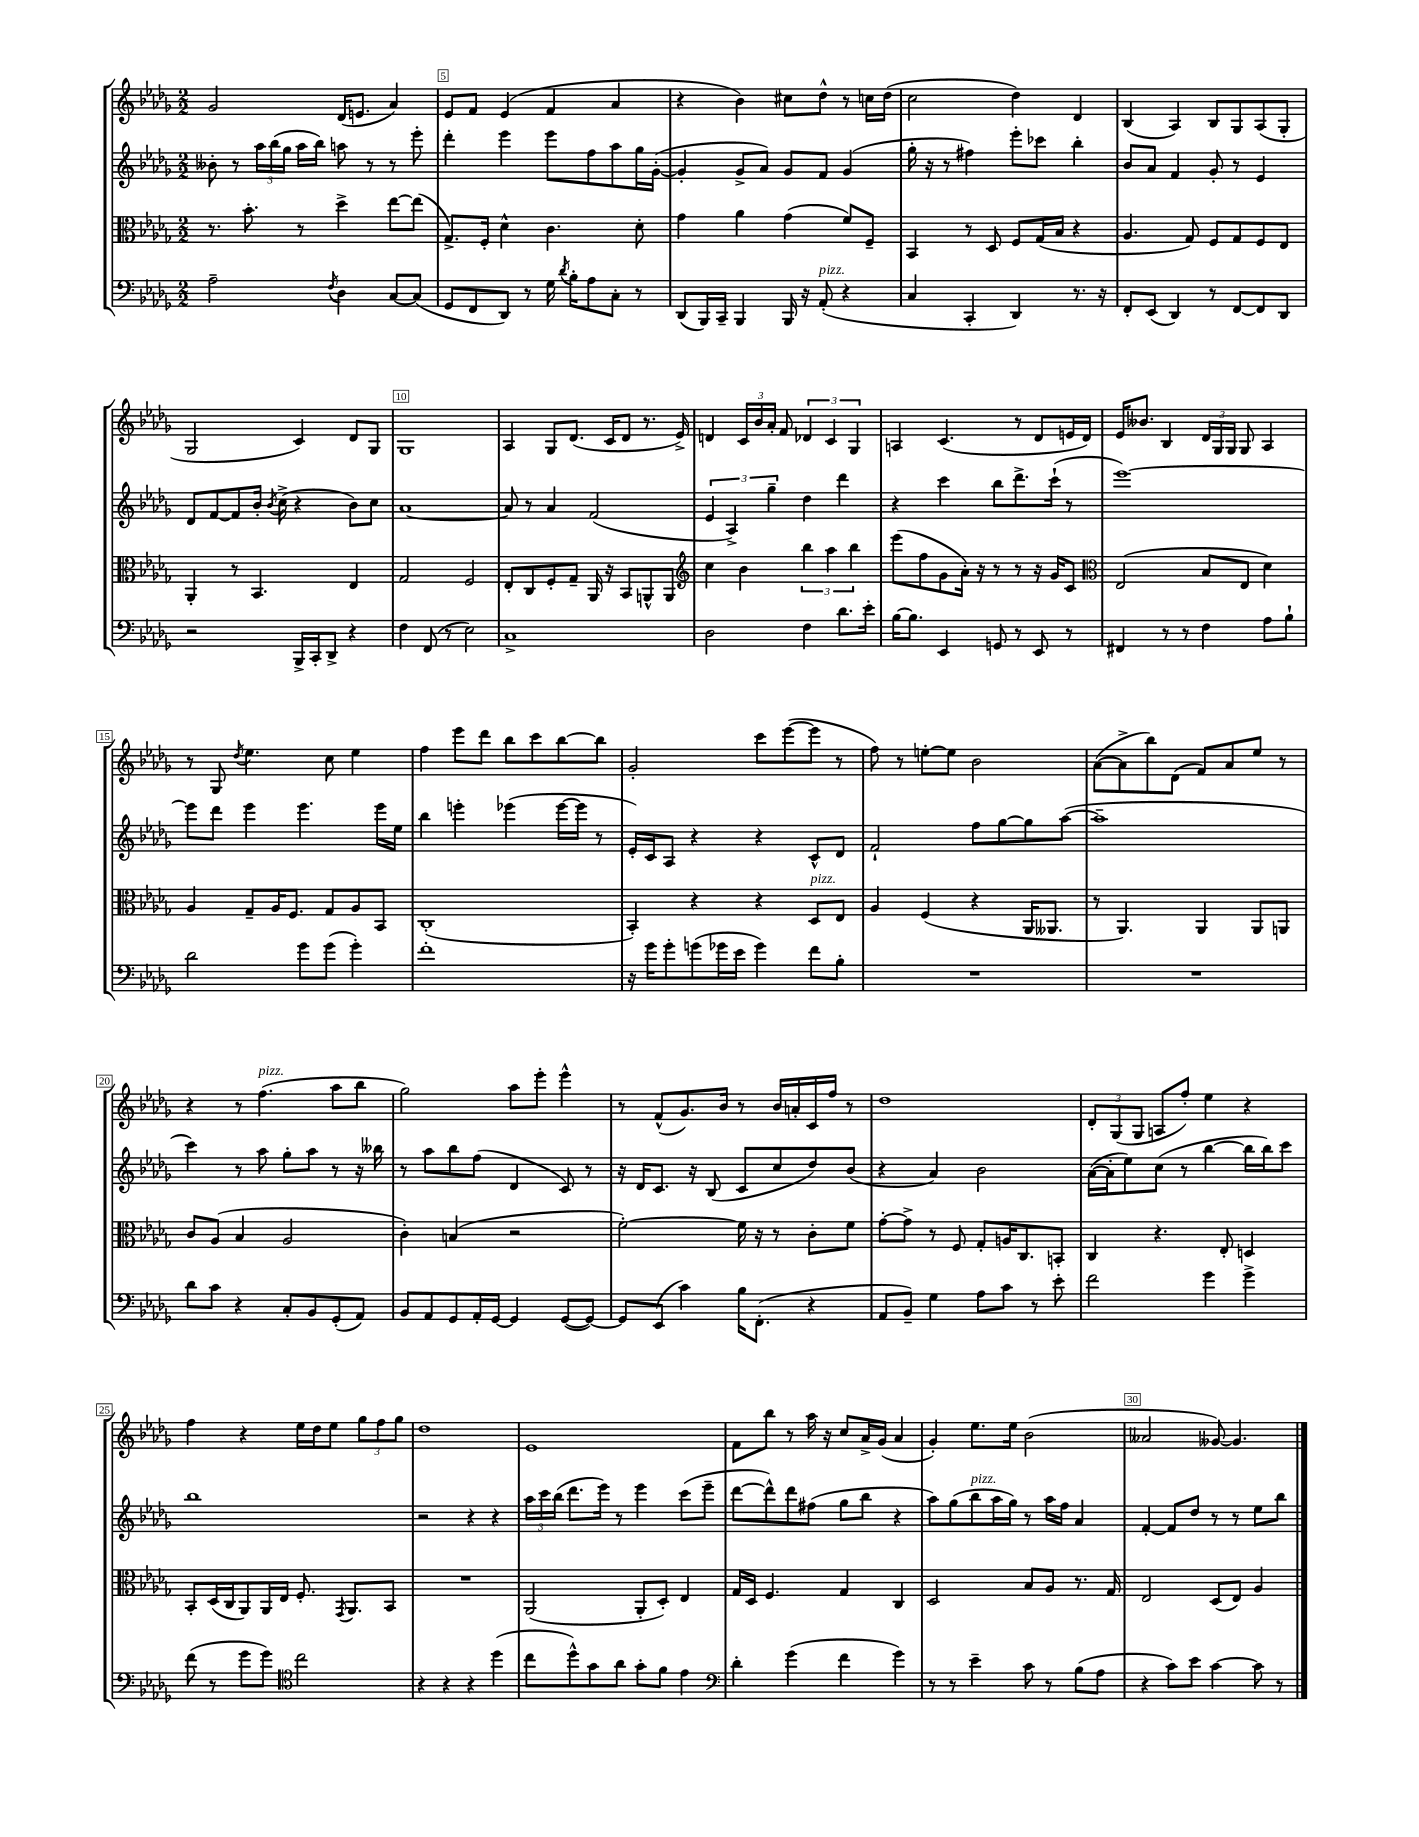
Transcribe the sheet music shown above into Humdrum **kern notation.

**kern	**kern	**kern	**kern
*part4	*part3	*part2	*part1
*staff4	*staff3	*staff2	*staff1
*clefF4	*clefC3	*clefG2	*clefG2
*k[b-e-a-d-g-]	*k[b-e-a-d-g-]	*k[b-e-a-d-g-]	*k[b-e-a-d-g-]
*M2/2	*M2/2	*M2/2	*M2/2
=4	=4	=4	=4
2A-~\	8.r	8b--X'\	2g-/
.	.	8r	.
.	8.b-'\	.	.
.	.	24aa-\LL	.
.	.	(24bb-\	.
.	.	24gg-\JJ	.
.	8r	16aa-\LL	.
.	.	16bb-\JJ)	.
8qF/	.	.	.
4D-\	4dd-^\	8aan\	(16d-/KL
.	.	.	8.en/J
.	.	8r	.
[8C/L	[8ee-\L	8r	4a-/)
(8C/J]	(8ee-\J]	8eee-'\	.
=5	=5	=5	=5
8GG-/L	8.G-^/L)	4ddd-'\	8e-/L
8FF/	.	.	8f/J
.	16F'/Jk	.	.
8DD-/J)	4d-^^\	4eee-\	(4e-/
8r	.	.	.
16G-\	4.c\	8eee-\L	4f/
8qd-/	.	.	.
16B-'\KL	.	.	.
8A-\	.	8ff\	.
8C'\J	.	8aa-\	4a-/
8r	8d-'\	16gg-\L	.
.	.	([16g-'\JJ	.
=6	=6	=6	=6
(8DD-/L	4g-\	4g-'/]	4r
16BBB-/L)	.	.	.
16CC~/JJ	.	.	.
4BBB-/	4a-\	8g-^/L	4b-\)
.	.	8a-/J)	.
16BBB-/	(4g-\	8g-/L	8cc#X\L
16r	.	.	.
!LO:TX:a:i:t=pizz.	!	!	!
(8AA-'/	.	8f/J	8dd-^^\J
4r	8f/L)	(4g-/	8r
.	8F~/J	.	16ccn\LL
.	.	.	(16dd-\JJ
=7	=7	=7	=7
4C/	4BB-/	16gg-'\	2cc\
.	.	16r	.
.	.	8r	.
4CC'/	8r	4ff#X\)	.
.	8D-/	.	.
4DD-/)	8F/L	8eee-'\L	4dd-\)
.	(16G-/L	8ccc-X\J	.
.	16B-/JJ	.	.
8.r	4r	4bb-'\	4d-/
16r	.	.	.
=8	=8	=8	=8
8FF'/L	4.A-/	8b-/L	(4B-/
(8EE-/J	.	8a-/J	.
4DD-/)	.	4f/	4A-/)
.	8G-/)	.	.
8r	8F/L	8g-'/	8B-/L
[8FF/L	8G-/	8r	8G-/
8FF/]	8F/	4e-/	(8A-/
8DD-/J	8E-/J	.	8G-'/J
!!LO:LB:g=z
=9	=9	=9	=9
2r	4AA-'/	8d-/L	2G-/
.	.	[8f/	.
.	8r	8f/]	.
.	4.BB-/	16b-'/Jk	.
.	.	8qb-/	.
.	.	(16cc^\	.
16BBB-^/LL	.	4r	4c/)
16CC'/J	.	.	.
8DD-^/J	.	.	.
4r	4E-/	8b-\L)	8d-/L
.	.	8cc\J	8G-/J
=10	=10	=10	=10
4F\	2G-/	[1a-	1G-
(8FF/	.	.	.
8r	.	.	.
2E-\)	2F/	.	.
=11	=11	=11	=11
1C^	8E-'/L	8a-/]	4A-/
.	8C/	8r	.
.	8F'/	4a-/	8G-/L
.	8G-~/J	.	(8.d-/J
.	16AA-/	(2f/	.
.	16r	.	16c/KL
.	8BB-/L	.	8d-/J
.	8AAn^^/	.	8.r
.	8AA/J	.	.
.	.	.	16e-^/)
=12	=12	=12	=12
*	*clefG2	*	*
2D-\	4cc\	6e-/	4dn/
.	.	6A-^/)	.
.	4b-\	.	24c/LL
.	.	.	24b-/
.	.	6gg-~\	24a-'/JJ
.	.	.	8f/
4F\	6bb-\	4dd-\	6d-X/
.	6aa-\	.	6c/
8.d-\L	.	4ddd-\	.
.	6bb-\	.	6G-/
16e-'\Jk	.	.	.
=13	=13	=13	=13
[16B-\KL	(8eee-\L	4r	4An/
8.B-\J]	.	.	.
.	8ff\	.	.
4EE-/	8g-\	4ccc\	(4.c/
.	16a-'\Jk)	.	.
.	16r	.	.
8GGn/	8r	8bb-\L	.
8r	8r	8.ddd-^\	8r
8EE-/	16r	.	8d-/L
.	16g-/KL	(16ccc`\Jk	.
8r	8c/J	8r	16en/L
.	.	.	16d-/JJ)
=14	=14	=14	=14
*	*clefC3	*	*
4FF#X/	(2E-/	[1eee-)	16e-/KL
.	.	.	8.b--X/J
8r	.	.	4B-/
8r	.	.	.
4F\	8B-/L	.	24d-/LL
.	.	.	24G-/
.	.	.	24G-/JJ
.	8E-/J	.	8G-/
8A-\L	4d-\)	.	4A-/
8B-`\J	.	.	.
!!LO:LB:g=z
=15	=15	=15	=15
2d-\	4A-/	8eee-\L]	8r
.	.	8ddd-\J	8G-/
.	.	.	8qdd-/
.	8G-~/L	4eee-\	4.ee-\
.	16A-/K	.	.
.	8.F/J	.	.
8g-\L	.	4.eee-\	.
(8g-\J	8G-/L	.	8cc\
4g-'\)	8A-/	.	4ee-\
.	8BB-/J	16eee-\LL	.
.	.	16ee-\JJ	.
=16	=16	=16	=16
1f'	(1C'	4bb-\	4ff\
.	.	4eeen'\	8eee-\L
.	.	.	8ddd-\J
.	.	(4eee-X\	8bb-\L
.	.	.	8ccc\
.	.	[16eee-\LL	[8bb-\
.	.	16eee-\JJ]	.
.	.	8r	8bb-\J]
=17	=17	=17	=17
16r	4BB-'/)	16e-'/LL)	2g-'/
16g-\KL	.	16c/J	.
8g-'\	.	8A-/J	.
(8gn\	4r	4r	.
16g-X\L	.	.	.
16e-\JJ	.	.	.
4g-\)	4r	4r	8ccc\L
.	.	.	([8eee-\
!	!LO:TX:a:i:t=pizz.	!	!
8f\L	8D-/L	8c^^/L	8eee-\J]
8B-'\J	8E-/J	8d-/J	8r
=18	=18	=18	=18
1r	4A-/	2f`/	8ff\)
.	.	.	8r
.	(4F/	.	[8een'\L
.	.	.	8ee\J]
.	4r	8ff\L	2b-\
.	.	[8gg-\	.
.	16AA-/KL	8gg-\]	.
.	8.AA--X/J	.	.
.	.	([8aa-\J	.
=19	=19	=19	=19
1r	8r	1aa-~]	([8a-\L
.	4.AA-/)	.	8a-^\]
.	.	.	8bb-\)
.	.	.	(8d-\J
.	4AA-/	.	8f/L)
.	.	.	8a-/
.	8AA-/L	.	8ee-/J
.	8AAn/J	.	8r
!!LO:LB:g=z
=20	=20	=20	=20
8d-\L	8c/L	4ccc\)	4r
8c\J	(8A-/J	.	.
4r	4B-/	8r	8r
!	!	!	!LO:TX:a:i:t=pizz.
.	.	8aa-\	(4.ff\
8C'/L	2A-/	8gg-'\L	.
8BB-/	.	8aa-\J	.
(8GG-'/	.	8r	8aa-\L
8AA-/J)	.	16r	8bb-\J
.	.	16bb--X\	.
=21	=21	=21	=21
8BB-/L	4c'\)	8r	2gg-\)
8AA-/	.	8aa-\L	.
8GG-/	(4Bn/	8bb-\	.
16AA-'/L	.	(8ff\J	.
[16GG-/JJ	.	.	.
4GG-/]	2r	4d-/	8aa-\L
.	.	.	8eee-'\J
([8GG-/L	.	8c/)	4eee-^^\
8GG-/J_)	.	8r	.
=22	=22	=22	=22
8GG-/L]	[2f'\)	16r	8r
.	.	16d-/KL	.
(8EE-/J	.	8.c/J	(8f^^/L
4c\)	.	.	8.g-/)
.	.	16r	.
.	.	(8B-/	.
.	.	.	16b-/Jk
16B-\KL	16f\]	8c/L	8r
(8.FF'\J	16r	.	.
.	8r	8cc/	16b-/LL
.	.	.	16an'/
4r	8c'\L	8dd-/)	16c/
.	.	.	16ff/JJ
.	8f\J	(8b-/J	8r
=23	=23	=23	=23
8AA-/L	[8g-'\L	4r	1dd-
8BB-~/J)	8g-^\J]	.	.
4G-\	8r	4a-/)	.
.	8F/	.	.
8A-\L	8G-'/L	2b-\	.
8c\J	16An/K	.	.
.	8.C/	.	.
8r	.	.	.
8e-'\	8BBn'/J	.	.
=24	=24	=24	=24
2f\	4C/	([16a-\LL	12d-'/L
.	.	16a-'\J]	.
.	.	.	(12G-/
.	.	8ee-\)	.
.	.	.	12G-/J
.	4.r	(8cc\J	8An/L
.	.	8r	8ff'/J)
4g-\	.	[4bb-\	4ee-\
.	8E-'/	.	.
4g-^\	4Dn/	16bb-\LL]	4r
.	.	16bb-\J)	.
.	.	8ccc\J	.
!!LO:LB:g=z
=25	=25	=25	=25
(8f\	8BB-'/L	1bb-	4ff\
8r	(16D-/L	.	.
.	16C/J	.	.
8g-\L	8AA-/)	.	4r
8g-\J)	16AA-/L	.	.
.	16E-/JJ	.	.
*clefC4	*	*	*
2cc\	8.F'/	.	16ee-\LL
.	.	.	16dd-\J
.	.	.	8ee-\J
.	8qGG-/	.	.
.	8.AA-/L	.	.
.	.	.	12gg-\L
.	.	.	12ff\
.	8BB-/J	.	.
.	.	.	12gg-\J
=26	=26	=26	=26
4r	1r	2r	1dd-
4r	.	.	.
4r	.	4r	.
(4dd-\	.	4r	.
=27	=27	=27	=27
8cc\L	(2AA-/	24aa-\LL	1e-
.	.	24ccc\	.
.	.	(24bb-\JJ	.
8dd-^^\)	.	8.ddd-\L	.
8g-\	.	.	.
.	.	16eee-\Jk)	.
8a-\J	.	8r	.
8g-'\L	8AA-'/L	4eee-\	.
8f\J	8D-'/J)	.	.
4e-\	4E-/	(8ccc\L	.
.	.	8eee-~\J	.
=28	=28	=28	=28
*clefF4	*	*	*
4d-'\	16G-/LL	[8ddd-\L	8f\L
.	16D-/JJ	.	.
.	4.F/	8ddd-^^\])	8bb-\J
(4g-\	.	8ddd-\	8r
.	.	(8ff#X\J	16aa-\
.	.	.	16r
4f\	4G-/	8gg-\L	8cc/L
.	.	8bb-\J	16a-^/L
.	.	.	(16g-/JJ
4g-\)	4C/	4r	4a-/
=29	=29	=29	=29
8r	2D-/	8aa-\L)	4g-'/)
8r	.	(8gg-\	.
!	!	!LO:TX:a:i:t=pizz.	!
4e-~\	.	8bb-\	8.ee-\L
.	.	16aa-\L	.
.	.	16gg-\JJ)	16ee-\Jk
8c\	8B-/L	8r	(2b-\
8r	8A-/J	16aa-\LL	.
.	.	16ff\JJ	.
(8B-\L	8.r	4a-/	.
8A-\J	.	.	.
.	16G-/	.	.
=30	=30	=30	=30
4r	2E-/	[4f'/	2a--X/
8c\L)	.	8f/L]	.
8e-\J	.	8dd-/J	.
[4c\	(8D-/L	8r	[8g--X/)
.	8E-/J)	8r	4.g--/]
8c\]	4A-/	8ee-\L	.
8r	.	8bb-\J	.
==	==	==	==
*-	*-	*-	*-
